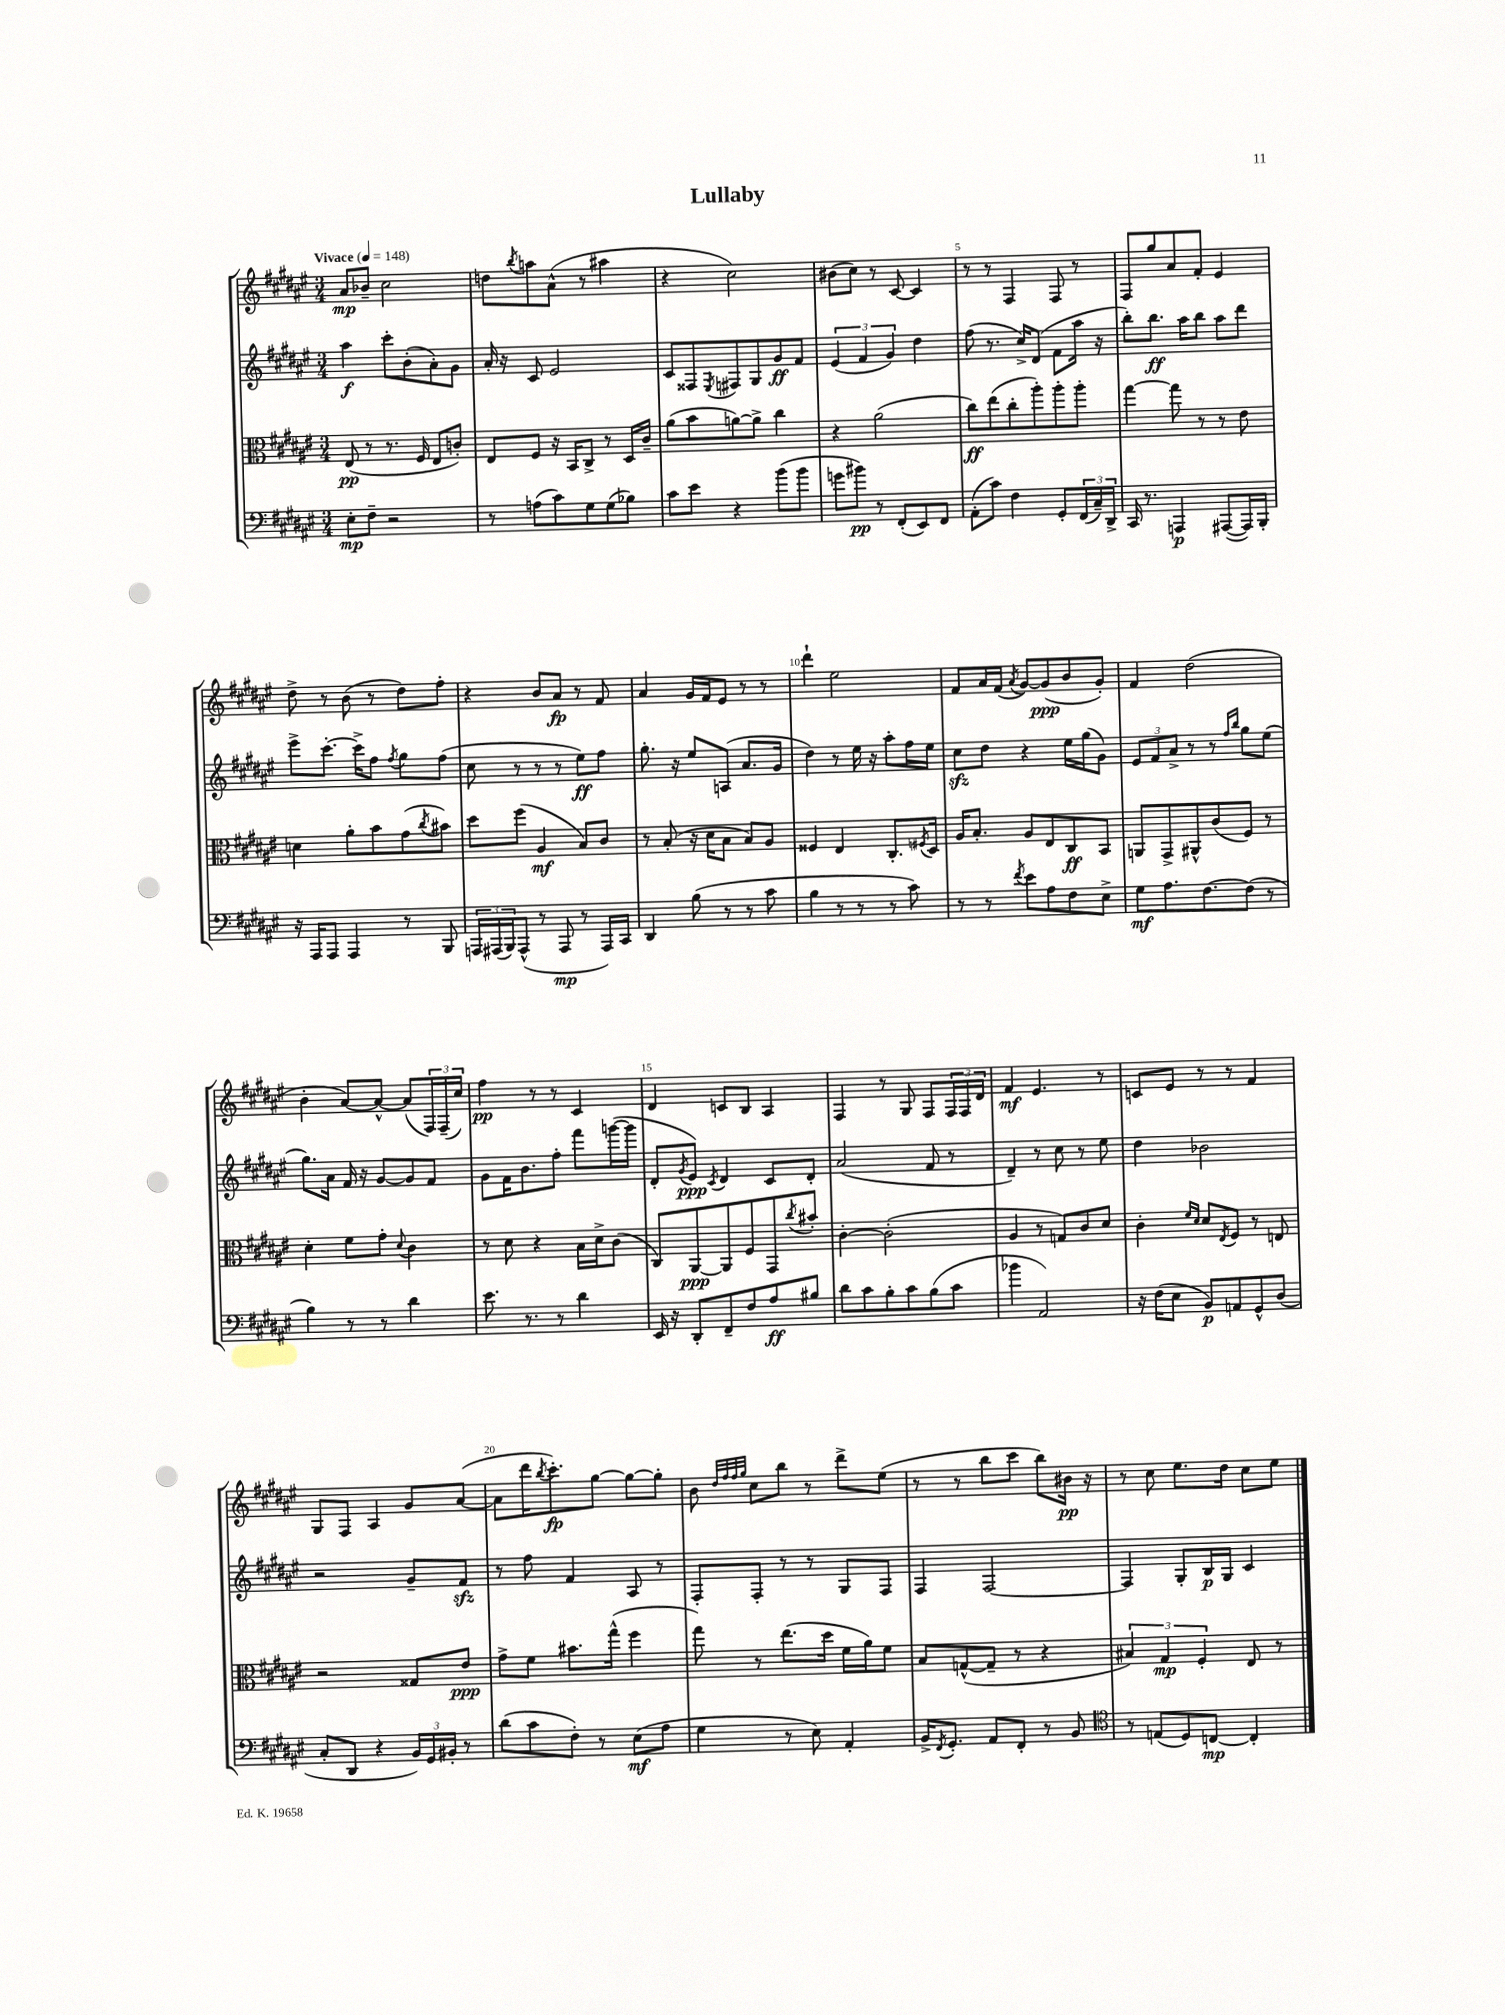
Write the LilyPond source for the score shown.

\header { title = "Lullaby" }
<<
\new StaffGroup <<
\new Staff = "s0" {
    \clef treble \key fis \major \numericTimeSignature \time 3/4 \tempo "Vivace" 4 = 148
    ais'8\mp bes'8-- cis''2 |
    d''8 \acciaccatura { b''8 } a''8 ais'8-^( r8 ais''4 |
    r4 cis''2) |
    bis'8( cis''8) r8 cis'8~ cis'4 |
    r8 r8 fis4 fis8 r8 |
    fis8 gis''8 ais'8 fis'8-. eis'4 |
    dis''8-> r8 b'8( r8 dis''8) fis''8-. |
    r4 b'8 ais'8\fp r8 fis'8 |
    ais'4 gis'16 fis'16 eis'8 r8 r8 |
    dis'''4-! eis''2 |
    fis'8 ais'16 fis'16( \acciaccatura { ais'8 } gis'8~) gis'8\ppp( b'8 gis'8-.) |
    fis'4 dis''2( |
    b'4-. ais'8~) ais'8~-^ ais'8( \tuplet 3/2 { fis16) fis16--( cis''16) } |
    fis''4\pp r8 r8 cis'4 |
    dis'4 c'8 b8 ais4 |
    fis4 r8 gis8 fis8 \tuplet 3/2 { fis16 fis16 dis'16 } |
    fis'4\mf eis'4. r8 |
    c'8 eis'8 r8 r8 fis'4 |
    gis8 fis8 ais4 gis'8 ais'8~( |
    ais'8 dis'''16 \acciaccatura { b''8 } cis'''8.-.\fp) gis''8~ gis''8~ gis''8-. |
    b'8 \grace { dis''32 fis''32 fis''32 gis''32 } cis''8 b''8 r8 dis'''8-> eis''8( |
    r8 r8 b''8 cis'''8 b''8) bis'16\pp r16 |
    r8 cis''8 eis''8. dis''16 cis''8 eis''8 \bar "|." |
}
\new Staff = "s1" {
    \clef treble \key fis \major \numericTimeSignature \time 3/4
    ais''4\f cis'''8-. b'8-.( ais'8-.) gis'8 |
    ais'16-. r16 cis'8 eis'2 |
    cis'8 fisis8 \acciaccatura { eis8 } fis8 gis8 gis'8\ff fis'8 |
    \tuplet 3/2 { eis'4( fis'4 gis'4) } dis''4 |
    fis''8( r8. cis''16->) dis'8( fis'8 ais''16 r16 |
    b''8-.) b''8.\ff ais''16 b''8 ais''8 dis'''8 |
    eis'''8-> cis'''8.~-. cis'''16-> fis''8 \acciaccatura { fis''8 } gis''8 fis''8( |
    cis''8 r8 r8 r8 eis''8\ff) fis''8 |
    gis''8.-. r16 eis''8 a8( ais'8. gis'16 |
    dis''4) r8 eis''16 r16 ais''8-. fis''16 eis''16 |
    cis''8\sfz dis''8 r4 eis''16 gis''16( gis'8) |
    \tuplet 3/2 { eis'8 fis'8 ais'8-> } r8 r8 \grace { fis''16 b''16 } gis''8 eis''8( |
    gis''8.) ais'16 fis'16 r16 gis'8~ gis'8 fis'8 |
    gis'8 fis'16 b'8. fis''8-. fis'''8 g'''16~( g'''16 |
    dis'8-. \acciaccatura { gis'8 } eis'8\ppp) \acciaccatura { cis'8 } dis'4 cis'8 dis'8-. |
    ais'2( fis'8 r8 |
    dis'4--) r8 cis''8 r8 eis''8 |
    dis''4 bes'2 |
    r2 gis'8-- fis'8\sfz |
    r8 fis''8 fis'4 ais8 r8 |
    fis8-. fis8-. r8 r8 gis8 fis8 |
    fis4 fis2~ |
    fis4 gis8-. b16\p gis16 cis'4 \bar "|." |
}
\new Staff = "s2" {
    \clef alto \key fis \major \numericTimeSignature \time 3/4
    eis8\pp( r8 r8. fis16 eis8 c'8-.) |
    eis8 fis8 r16 b,16 cis8-> r8 dis16 cis'16-- |
    ais'8( b'8 a'8~) a'8-> cis''4 |
    r4 ais'2( |
    cis''8\ff) eis''8( cis''8-. ais''8-.) ais''8-. ais''8-. |
    gis''4~ gis''8 r8 r8 eis'8 |
    d'4 ais'8-. b'8 gis'8( \acciaccatura { cis''8 } bis'8) |
    dis''8 fis''8( ais4\mf b8) cis'8 |
    r8 b8-.( r16 dis'16 b8 b8) ais8 |
    fisis4 eis4 cis8.-. \acciaccatura { fis8 } dis16 |
    ais16 b8.-. ais8 eis8 cis8\ff b,8 |
    a,8 gis,8-> ais,8-^ cis'8( fis8) r8 |
    dis'4-. fis'8 gis'8-. \appoggiatura { dis'8 } cis'4 |
    r8 dis'8 r4 b16 dis'16-> cis'8( |
    cis8) ais,8~\ppp ais,8 fis8 gis,8 \acciaccatura { cis''8 } bis'8-. |
    cis'4~-. cis'2-.( |
    ais4 r8 g8) cis'8 dis'8 |
    cis'4-. \grace { fis'16 dis'16 } dis'8 \acciaccatura { eis8 } fis8 r8 e8 |
    r2 gisis8 eis'8\ppp |
    gis'8-> fis'8 bis'8. gis''16-^( fis''4 |
    gis''8) r8 eis''8.( dis''16 fis'16 ais'16) fis'8 |
    b8 g8~-^( g8-- r8 r4 |
    \tuplet 3/2 { bis4) gis4\mp fis4-. } eis8 r8 \bar "|." |
}
\new Staff = "s3" {
    \clef bass \key fis \major \numericTimeSignature \time 3/4
    eis8-.\mp fis8-- r2 |
    r8 a8( cis'8) gis8 gis8( bes8) |
    cis'8 eis'8 r4 b'8( b'8 |
    g'8 bis'8\pp) r8 fis,8-.( eis,8) fis,8 |
    ais,8-.( cis'8) fis4 gis,8-. \tuplet 3/2 { fis,16( cis16--) dis,16-> } |
    cis,16 r8. a,,4\p ais,,8~( ais,,16) b,,16-. |
    r16 ais,,16 ais,,8 ais,,4 r8 b,,8 |
    \tuplet 3/2 { a,,16 ais,,16( b,,16) } ais,,8-^( r8 ais,,8\mp r8 ais,,16) cis,16 |
    dis,4 b8( r8 r8 cis'8 |
    b4 r8 r8 r8 cis'8) |
    r8 r8 \acciaccatura { fis'8 } eis'8 ais8 fis8 eis8-> |
    gis8\mf ais8. fis8.~ fis8( r8 |
    b4) r8 r8 dis'4 |
    eis'8. r8. r8 dis'4 |
    eis,16 r16 dis,8-. fis,8-- fis8 ais8\ff bis8 |
    dis'8 cis'8 b8-. cis'8 b8( cis'8 |
    bes'4 ais,2) |
    r16 fis16( eis8 b,8\p) a,8 gis,8-^ dis8( |
    cis8-. dis,8 r4 \tuplet 3/2 { b,16) gis,16 bis,16-. } r8 |
    dis'8( cis'8 fis8-.) r8 eis8\mf( ais8 |
    gis4 r8 eis8) ais,4-. |
    b,16-> \acciaccatura { fis,8 } gis,8.-. ais,8 fis,8-. r8 b,8 |
    \clef tenor r8 e8( dis8) c8~\mp c4-. \bar "|." |
}
>>
>>
\layout { \context { \Score \override BarNumber.break-visibility = ##(#f #t #t) barNumberVisibility = #(every-nth-bar-number-visible 5) } }
